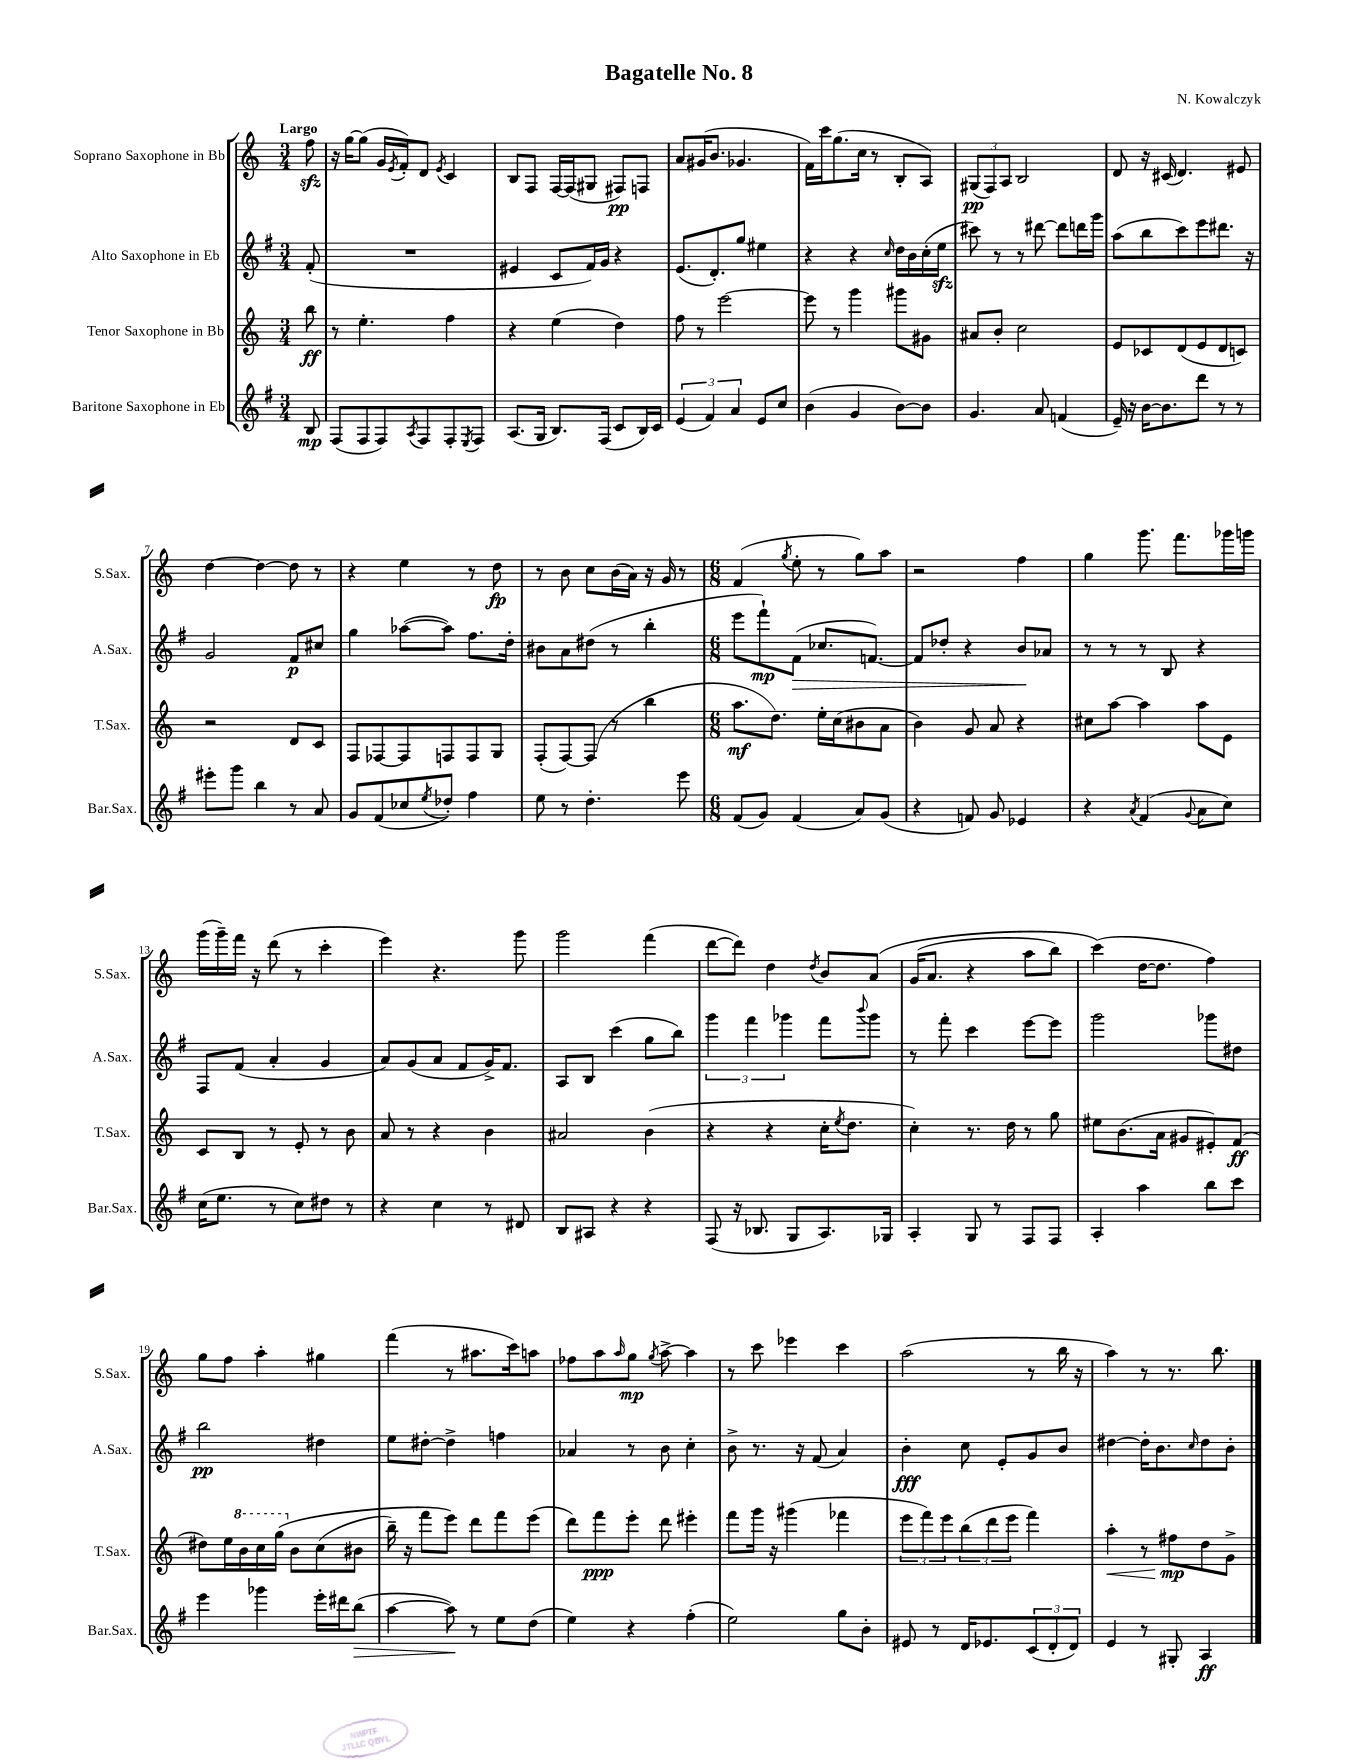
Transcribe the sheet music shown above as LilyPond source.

\header { title = "Bagatelle No. 8" composer = "N. Kowalczyk" }
<<
\new StaffGroup <<
\new Staff = "s0" \with { instrumentName = "Soprano Saxophone in Bb" shortInstrumentName = "S.Sax." } {
    \clef treble \key c \major \numericTimeSignature \time 3/4 \partial 8 \tempo "Largo"
    f''8\sfz |
    r16 g''16~ g''8( g'16 \acciaccatura { e'8 } f'16-.) d'8 \acciaccatura { e'8 } c'4 |
    b8 f8 f16~ f16( gis8 fis8\pp) f8 |
    a'8 gis'16( b'8. ges'4. |
    f'16) c'''16 g''8.( c''16 r8 b8-. a8) |
    \tuplet 3/2 { gis8\pp( f8) a8 } b2 |
    d'8 r16 cis'16( d'4.) eis'8 |
    d''4~ d''4~ d''8 r8 |
    r4 e''4 r8 d''8\fp |
    r8 b'8 c''8 b'16( a'16) r16 g'16 r8 |
    \numericTimeSignature \time 6/8 f'4( \acciaccatura { g''8 } e''8-. r8 g''8) a''8 |
    r2 f''4 |
    g''4 g'''8. f'''8. ges'''16 g'''16 |
    g'''16( g'''16--) f'''16 r16 d'''8( r8 c'''4-. |
    e'''4) r4. g'''8 |
    g'''2 f'''4( |
    d'''8~ d'''8) d''4 \acciaccatura { d''8 } b'8 a'8\( |
    g'16( a'8. r4 a''8 b''8) |
    c'''4(\) d''16~ d''8. f''4) |
    g''8 f''8 a''4-. gis''4 |
    f'''4( r8 ais''8. c'''16) a''8 |
    fes''8 a''8 \grace { a''16 } g''8\mp \acciaccatura { g''8 } a''8~-> a''4 |
    r8 c'''8 ees'''4 c'''4 |
    a''2( r8 b''16 r16 |
    a''4) r8 r8. b''8. \bar "|." |
}
\new Staff = "s1" \with { instrumentName = "Alto Saxophone in Eb" shortInstrumentName = "A.Sax." } {
    \clef treble \key g \major \numericTimeSignature \time 3/4 \partial 8
    fis'8-.( |
    R2. |
    eis'4 c'8 fis'16) g'16 r4 |
    e'8.( d'8.-.) g''8 eis''4 |
    r4 r4 \grace { c''16 } d''16 b'16 c''16-.( e''16\sfz |
    cis'''8) r8 r8 dis'''8~ dis'''8 d'''16 g'''16 |
    a''8( b''8 c'''8) e'''8 dis'''8. r16 |
    g'2 fis'8\p cis''8 |
    g''4 aes''8~( aes''8) fis''8. d''16-. |
    bis'8 a'8 dis''8( r8 b''4-. |
    \numericTimeSignature \time 6/8 e'''8 fis'''8-!\mp) fis'8\>( ces''8. f'8.~) |
    f'8 des''8-. r4 b'8\! aes'8 |
    r8 r8 r8 b8 r4 |
    fis8 fis'8( a'4-. g'4 |
    a'8) g'8( a'8 fis'8 g'16->) fis'8. |
    a8 b8 c'''4( g''8 b''8) |
    \tuplet 3/2 { g'''4 fis'''4 ges'''4 } fis'''8 \appoggiatura { b'''8 } ges'''8 |
    r8 fis'''8-. c'''4 e'''8~ e'''8 |
    g'''2 ges'''8 dis''8 |
    b''2\pp dis''4 |
    e''8 dis''8~-. dis''4-> f''4 |
    aes'4 r8 b'8 c''4-. |
    b'8-> r8. r16 fis'8( a'4) |
    b'4-.\fff c''8 e'8-. g'8 b'8 |
    dis''4~ dis''16-. b'8. \grace { c''16 } dis''8 b'8-. \bar "|." |
}
\new Staff = "s2" \with { instrumentName = "Tenor Saxophone in Bb" shortInstrumentName = "T.Sax." } {
    \clef treble \key c \major \numericTimeSignature \time 3/4 \partial 8
    b''8\ff |
    r8 e''4.-. f''4 |
    r4 e''4( d''4) |
    f''8 r8 e'''2~ |
    e'''8 r8 g'''4 gis'''8 gis'8 |
    ais'8 b'8-. c''2 |
    e'8 ces'8 d'8( e'8 d'8 c'8) |
    r2 d'8 c'8 |
    f8 fes8~ fes8 f8 f8 g8 |
    f8-.( f8~) f8( r8 b''4 |
    \numericTimeSignature \time 6/8 a''8.\mf d''8.) e''16-. c''16( bis'8 a'8 |
    b'4) g'8 a'8 r4 |
    cis''8 a''8~ a''4 a''8 e'8 |
    c'8 b8 r8 e'8-. r8 b'8 |
    a'8 r8 r4 b'4 |
    ais'2 b'4( |
    r4 r4 c''16-. \acciaccatura { e''8 } d''8. |
    c''4-.) r8. d''16 r8 g''8 |
    eis''8 b'8.( a'16 gis'8 eis'8-.) f'8\ff( |
    dis''8) e''16 \ottava #1 b''16 c'''16 g'''16\( \ottava #0 b'8 c''8( bis'8 |
    b''16--) r16 f'''8 e'''8\) d'''8 f'''8 e'''8( |
    d'''8) f'''8\ppp e'''8-. d'''8 eis'''4-. |
    f'''8 g'''16 r16 gis'''4( fes'''4 |
    \tuplet 3/2 { e'''8 f'''8) e'''8 } \tuplet 3/2 { b''8( d'''8 e'''8 } f'''4) |
    a''4-.\< r8 fis''8\mp\! d''8 g'8-> \bar "|." |
}
\new Staff = "s3" \with { instrumentName = "Baritone Saxophone in Eb" shortInstrumentName = "Bar.Sax." } {
    \clef treble \key g \major \numericTimeSignature \time 3/4 \partial 8
    b8\mp |
    fis8( fis8 fis8) \acciaccatura { a8 } fis8 fis8-. \acciaccatura { e8 } fis8 |
    a8.( g16 b8.) fis16( c'8 b16) c'16 |
    \tuplet 3/2 { e'4( fis'4) a'4 } e'8 c''8 |
    b'4( g'4 b'8~) b'8 |
    g'4. a'8 f'4( |
    e'16--) r16 b'16~ b'8. d'''8 r8 r8 |
    eis'''8-. g'''8 b''4 r8 a'8 |
    g'8 fis'8( ces''8 \acciaccatura { e''8 } des''8-.) fis''4 |
    e''8 r8 d''4.-. e'''8 |
    \numericTimeSignature \time 6/8 fis'8( g'8) fis'4( a'8) g'8( |
    r4 f'8) g'8 ees'4 |
    r4 \acciaccatura { a'8 } fis'4( \appoggiatura { g'8 } a'8 c''8) |
    c''16( e''8. r8 c''8) dis''8 r8 |
    r4 c''4 r8 dis'8 |
    b8 ais8 r4 r4 |
    fis8( r16 bes8. g8 a8.) ges16 |
    a4-. g8 r8 fis8 fis8 |
    a4-. a''4 b''8 c'''8 |
    e'''4 ges'''4 e'''16-. dis'''16 b''8\>( |
    a''4~ a''8\!) r8 e''8 d''8( |
    e''4) r4 fis''4-.( |
    e''2) g''8 b'8-. |
    eis'8 r8 d'16 ees'8. \tuplet 3/2 { c'8( d'8-. d'8) } |
    e'4 r8 gis8-. a4\ff \bar "|." |
}
>>
>>
